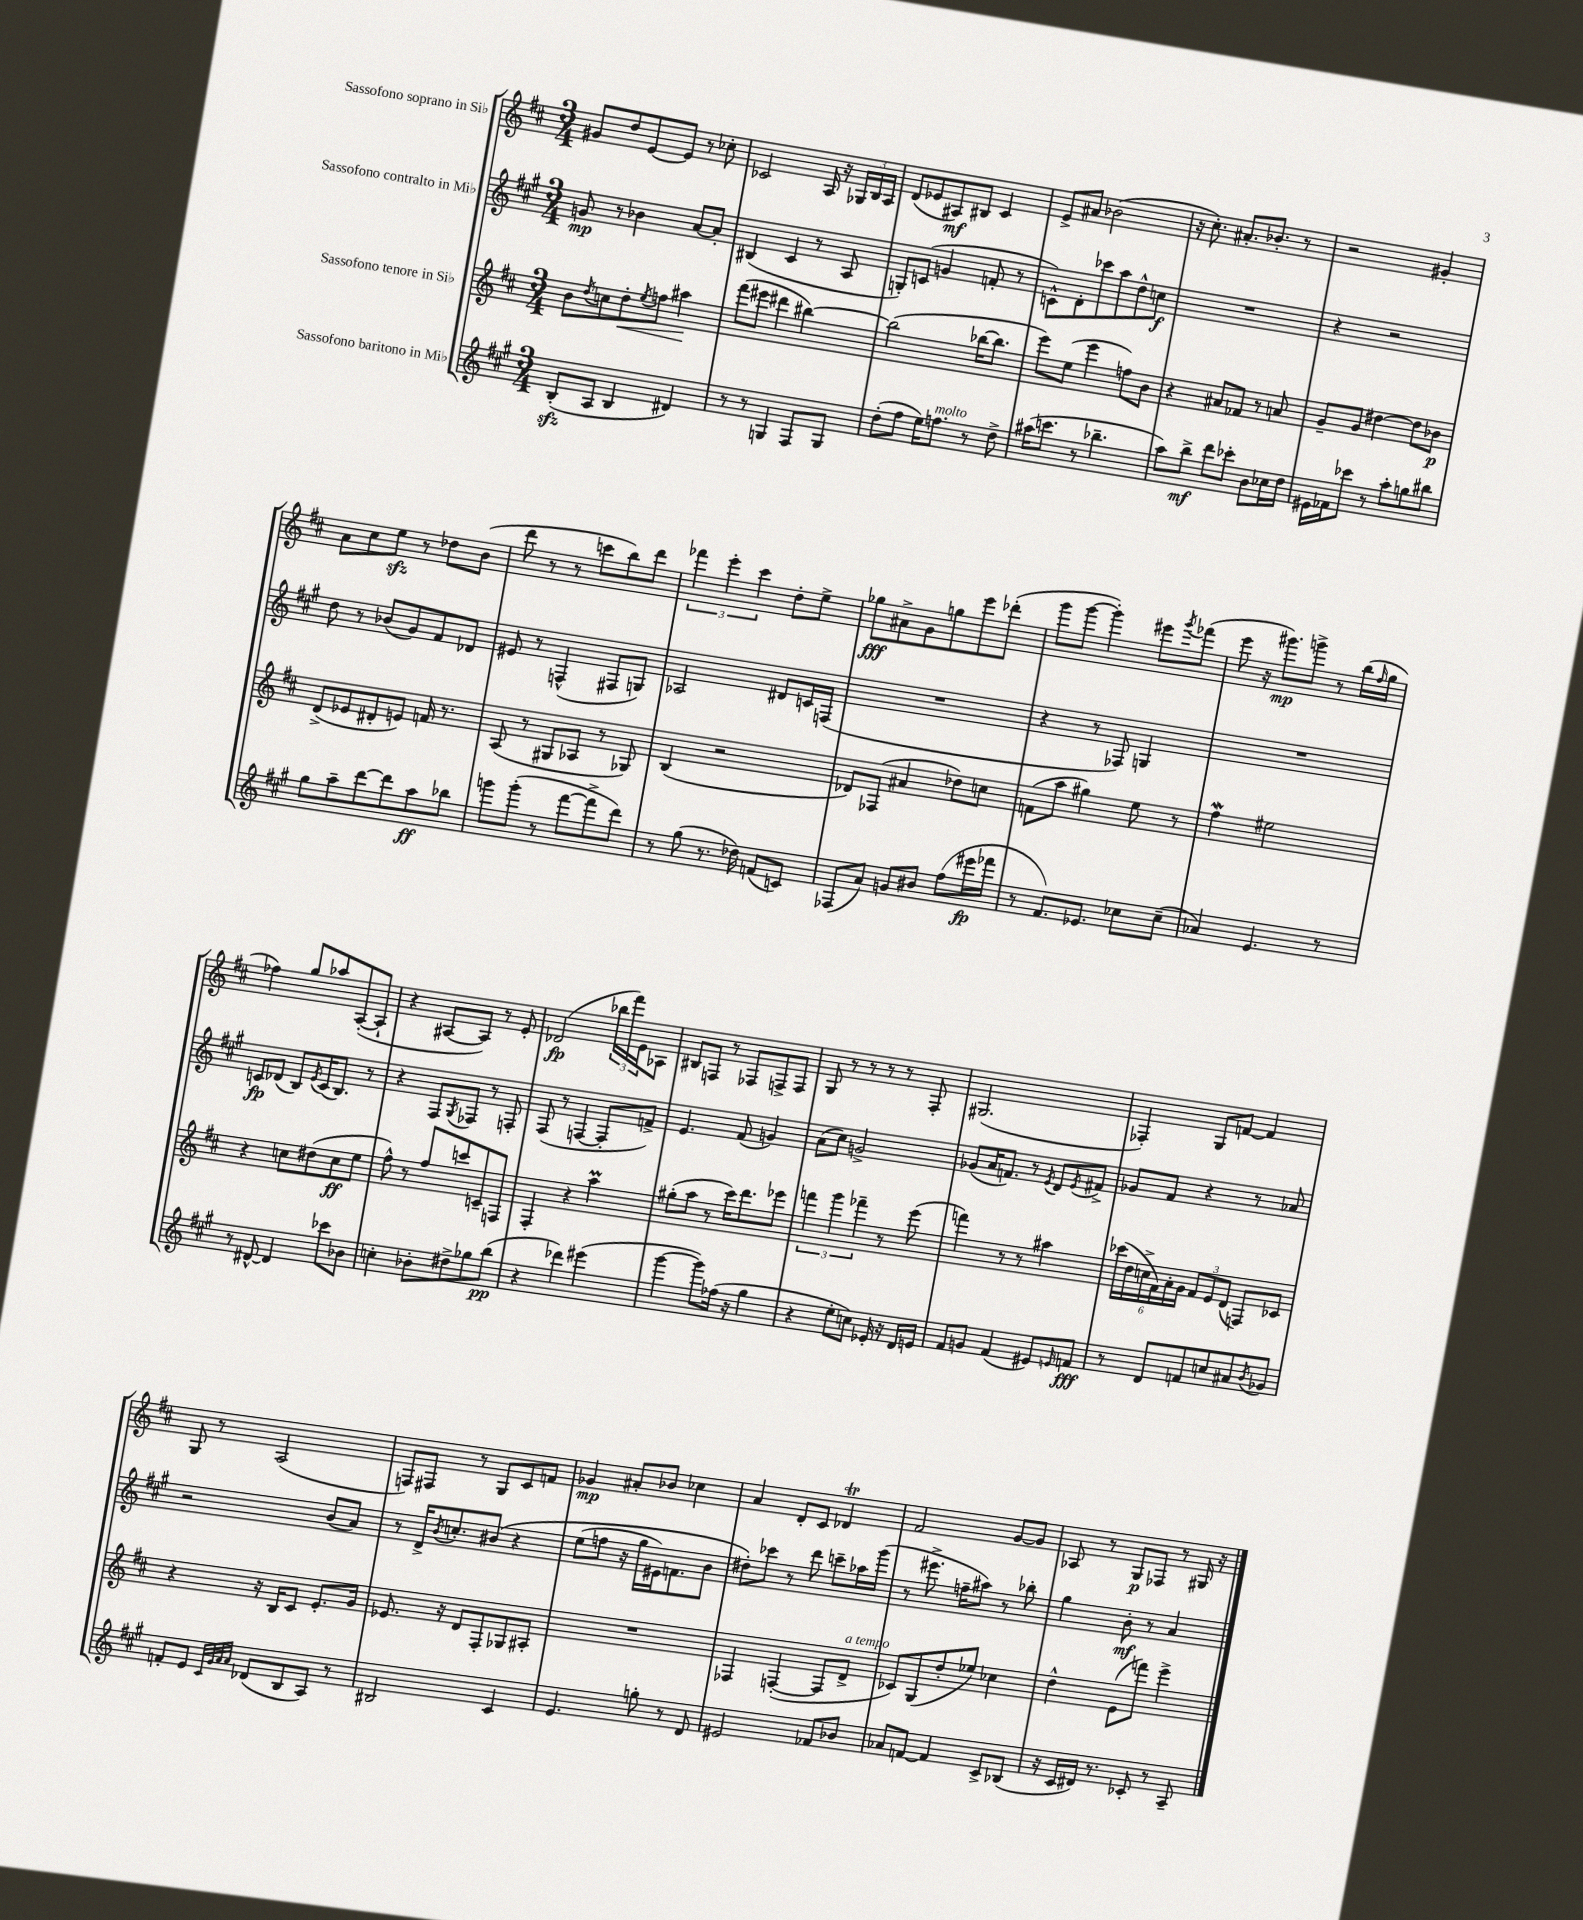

**kern	**kern	**kern	**kern
*staff4	*staff3	*staff2	*staff1
*clefG2	*clefG2	*clefG2	*clefG2
*k[f#c#g#]	*k[f#c#]	*k[f#c#g#]	*k[f#c#]
*M3/4	*M3/4	*M3/4	*M3/4
(8B'	8b	8g	8g#
.	8qdd	.	.
8A	8cc	8r	8dd
4B	8dd'	4b-	[8e
.	8qee	.	.
.	8ff	.	8e]
4d#)	4aa#	[8a	8r
.	.	8a']	8cc-'
=	=	=	=
8r	(8fff#	(4B#	2c-
8r	8eee#	.	.
4G	4ddd#	4c#	.
8F#	[4bb#)	8r	16A
.	.	.	16r
8G	.	8A	24G-
.	.	.	24B
.	.	.	24A
=	=	=	=
(8dd'	(2bb#]	8G')	(8d
8ff#	.	(8c	8e-
16ee)	.	4g	8A#)
8.ff	.	.	.
.	.	.	8B#
8r	[16bb-	8f'	4c#
.	8.bb-]	.	.
8dd^	.	8r	.
=	=	=	=
(16aa#	8eee)	8c^^)	8e^
8.ccc	.	.	.
.	(8ee	8d'	8a#
8r	4eee	8ccc-	(2b-
4.bb-~	.	8aa	.
.	8ff)	8dd^^	.
.	8b	8cc	.
=	=	=	=
8aa)	4r	2.r	16r
.	.	.	8.cc#')
8bb^	.	.	.
8ddd	8a#	.	8.a#'
8ccc-'	8f-	.	.
.	.	.	8.b-'
8b	8r	.	.
16cc-	8a	.	8r
16dd	.	.	.
=	=	=	=
16e#	8g~	4r	2r
16f-	.	.	.
8ccc-	8g	.	.
8r	[4dd#	2r	.
8aa'	.	.	.
8gg	8dd#]	.	4g#'
8bb#	8b-	.	.
=	=	=	=
8gg#	(8d^	8dd	8a
8aa~	8e-	8r	8cc#
[8ddd	8d#'	(8b-	8ee
8ddd]	8e)	8g#)	8r
8aa	16f	8f#	8dd-
.	8.r	.	.
8bb-	.	8d-	(8b
=	=	=	=
8ggg	(8A	8e#	8ddd
(8ggg'	8r	8r	8r
8r	8G#	(4F^^	8r
[8fff#	8A-	.	8ccc
8fff#^]	8r	8F#	8bb)
8ddd)	8G-)	8G)	8ddd
=	=	=	=
8r	(4B	2A-	6fff-
(8gg#	.	.	.
.	.	.	6eee'
8.r	2r	.	.
.	.	.	6ccc#
16dd-)	.	.	.
(8f	.	8d#	8dd'
8c)	.	16c	8ee^
.	.	(16F	.
=	=	=	=
(8F-	8d-)	2.r	8gg-
8a)	(8F-	.	8a#^
8g	4a#	.	8g
8b#	.	.	8gg
(8ff#	8dd-)	.	8eee
16eee#	8cc	.	(8ddd-'
16fff-	.	.	.
=	=	=	=
8r	(8f	4r	8ggg
8.f#)	8aa	.	[8ggg
.	4gg#)	8r	4ggg'])
8.e-	.	.	.
.	.	8F-)	.
8cc-	8ee	4G	8eee#
.	.	.	8qggg
(8cc-~	8r	.	(8fff-
=	=	=	=
4a-)	4ff#	2.r	8eee
.	.	.	16r
.	.	.	8.ggg#)
4.e	2ee#	.	.
.	.	.	8ggg^
.	.	.	8r
8r	.	.	(16bb
.	.	.	16qqff#
.	.	.	16gg
=	=	=	=
8r	4r	8c	4ff-)
[8d#^^	.	(8d-	.
4d#]	8cc	8B)	8gg
.	.	8qe	.
.	(8dd#	(16c	8aa-
.	.	8.B)	.
8ccc-	8cc	.	([8A'
8b-	8ee	8r	8A`]
=	=	=	=
4cc'	8ff#^^)	4r	4r
.	8r	.	.
8b-'	8ff#	8F#	[8A#
.	.	8qG#	.
8dd#^	8ccc	8F-	8A#])
8gg-	8c~	8r	8r
(8bb	8F	8F'	8e'
=	=	=	=
4r	4F#'	(8F#	(2d-
.	.	8r	.
4ddd-)	4r	[4F	.
(4eee#	4aa	8F']	24bb-
.	.	.	24fff#)
.	.	.	24e
.	.	8f^)	8A-
=	=	=	=
[4ggg#	(8gg#'	4.e	8B#
.	8aa	.	8F
8ggg#])	8r	.	8r
(16ff-	16ccc#)	(8f#	8F-
16r	8.ddd	.	.
4gg#	.	4g)	8F^
.	8eee-	.	8F
=	=	=	=
4r	6fff	(8a	8G
.	.	8cc#)	8r
.	6ggg	.	.
8ee'	.	2g^	8r
.	6fff-~	.	.
8cc)	.	.	8r
16e-'	8r	.	8r
16r	.	.	.
16d	(8eee	.	8F#'
16e	.	.	.
=	=	=	=
8f#	4fff)	(8g-	(2.G#
8g	.	16a	.
.	.	8.f)	.
(4f#	8r	.	.
.	8r	8r	.
.	.	8qe	.
8e#)	4aa#	8d	.
16qqe	.	8qe	.
8f	.	8f#^	.
=	=	=	=
8r	(24ccc-	8g-	4F-')
.	24dd	.	.
.	24cc^	.	.
8d	24f#)	8f#	.
.	24a'	.	.
.	24g	.	.
8f	12f#	4r	8G
.	12e	.	.
8cc	.	.	[8f
.	(12d	.	.
8a#	8F)	8r	4f]
8qb	.	.	.
8g-	8c-	8a-	.
=	=	=	=
8f'	4r	2r	8G
8e	.	.	8r
32qqc#	.	.	.
32qqg#	.	.	.
32qqa	.	.	.
32qqa	.	.	.
(8d-	16r	.	(2A
.	16B	.	.
8B	8c#	.	.
8A)	8.e'	(8b	.
8r	.	8a)	.
.	16g	.	.
=	=	=	=
2B#	8.e-	8r	8F)
.	.	16d^	8F#
.	.	8qb	.
.	16r	8.cc'	.
.	8d	.	8r
.	8F#'	&(8b#	8G
4c#	8G-	4r	8c#
.	8A#'	.	8f
=	=	=	=
4.e	2.r	(8ee	4g-
.	.	8ff	.
.	.	16r	8a#'
.	.	16gg#	.
8gg'	.	16e#)	8b-
.	.	8.f	.
8r	.	.	4cc-
8d	.	8b	.
=	=	=	=
2e#	4F-	8dd#'&)	4a
.	.	8ccc-	.
.	([4F'	8r	8d'
.	.	8ddd	8c#
8f-	8F]	8ccc~	4d-
8b-	8d^	16aa-	.
.	.	(16ggg#	.
=	=	=	=
8a-	8c-)	8r	2f#
[8f	(8G	8.eee#^	.
4f]	8dd'	.	.
.	.	16ff~	.
.	8ee-)	8aa#)	.
8c#^	4cc-	8r	[8g
(8B-	.	8bb-'	8g]
=	=	=	=
16r	4dd^^	4gg#	8A-
16c#	.	.	.
16d#)	.	.	8r
8.r	.	.	.
.	(8e	8b'	8G
8c-'	8fff)	8r	8F-
8r	4eee^	4a	8r
8A~	.	.	16G#
.	.	.	16r
==	==	==	==
*-	*-	*-	*-
